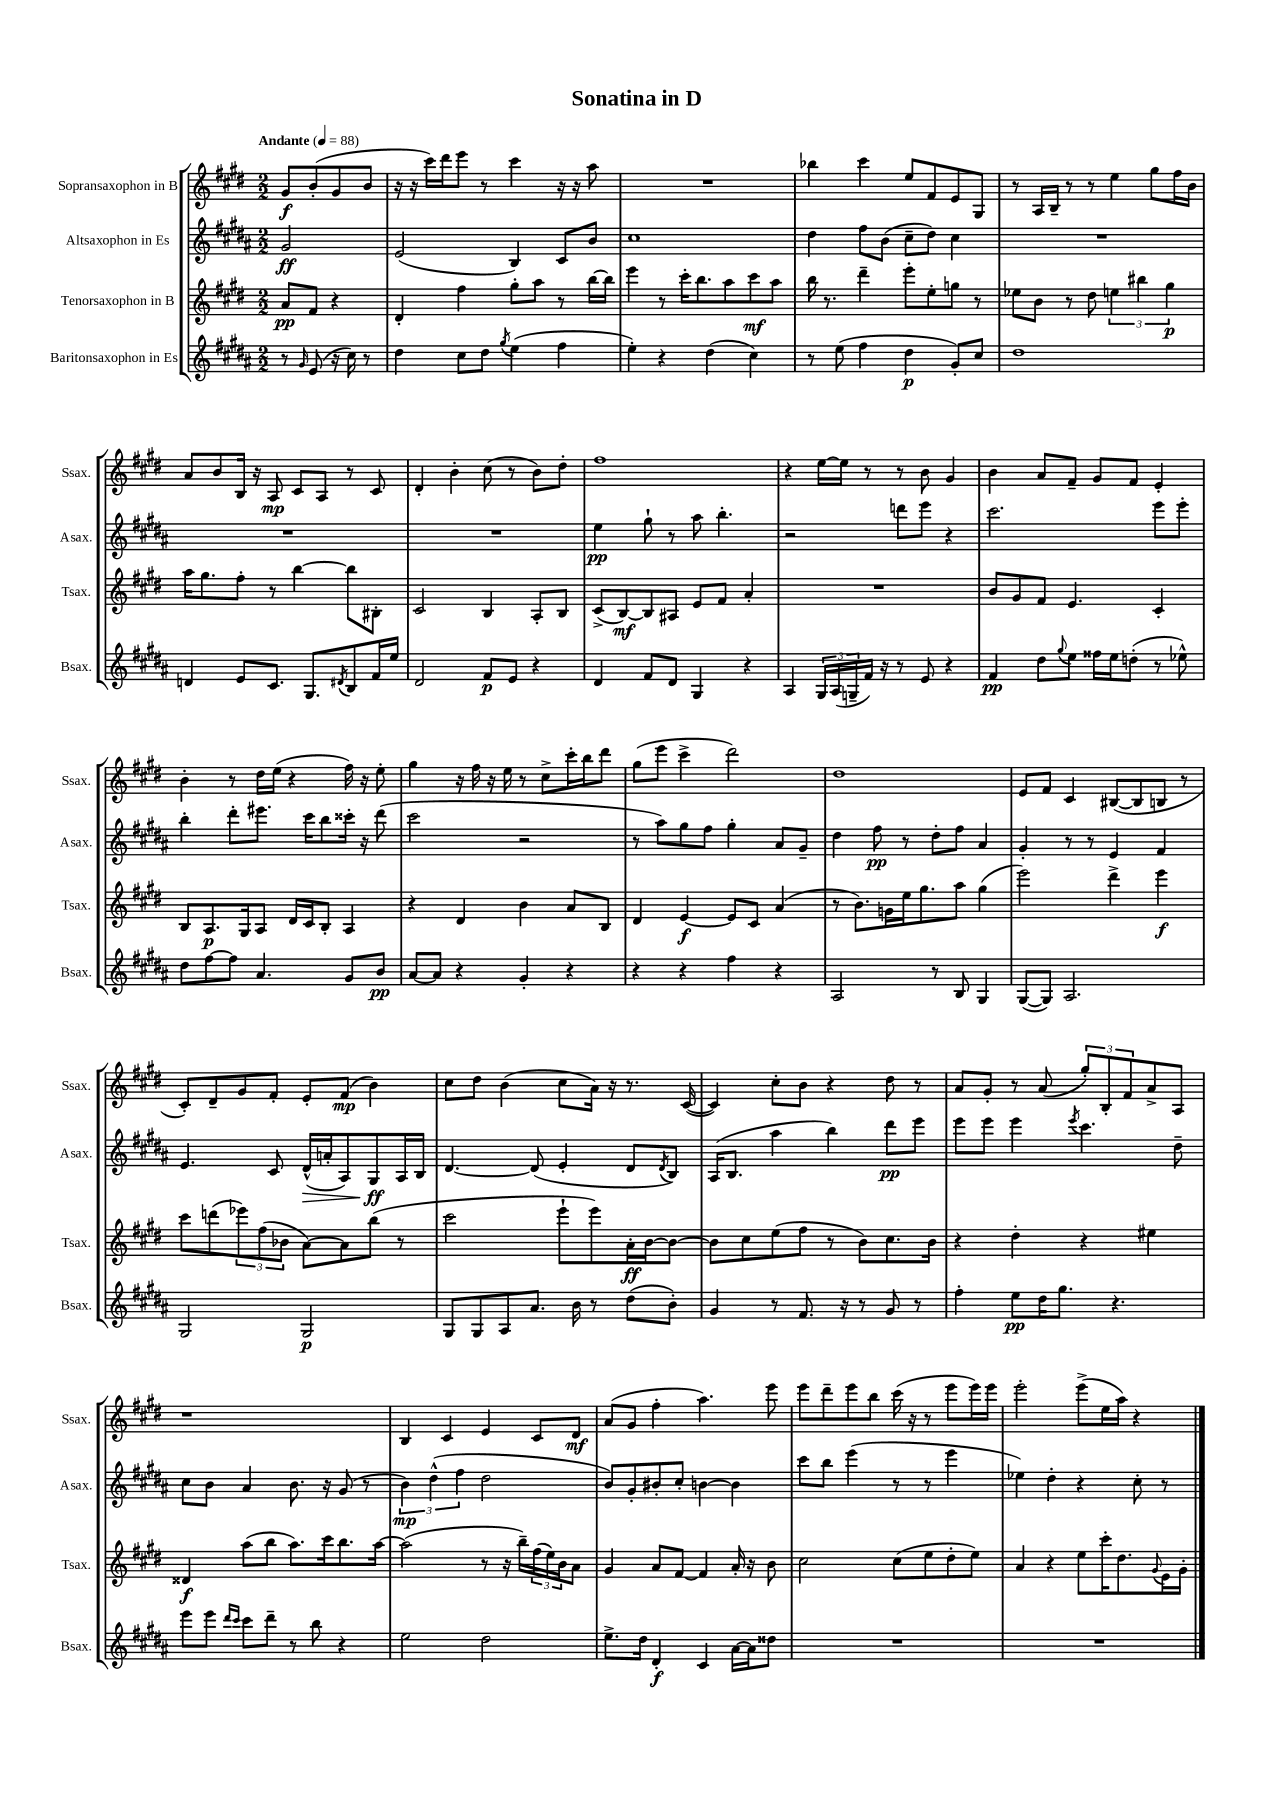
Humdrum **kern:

**kern	**kern	**kern	**kern
*staff4	*staff3	*staff2	*staff1
*clefG2	*clefG2	*clefG2	*clefG2
*k[f#c#g#d#a#]	*k[f#c#g#d#]	*k[f#c#g#d#a#]	*k[f#c#g#d#]
*M2/2	*M2/2	*M2/2	*M2/2
*MM88	*MM88	*MM88	*MM88
8r	8a	2g#	8g#
16qqg#	.	.	.
(8e	8f#	.	(8b'
16r	4r	.	8g#
16cc#)	.	.	.
8r	.	.	8b
=	=	=	=
4dd#	4d#'	(2e	16r
.	.	.	16r
.	.	.	16ccc#)
.	.	.	16ddd#
8cc#	4ff#	.	8eee
8dd#	.	.	8r
8qgg#	.	.	.
(4ee	8gg#'	4B)	4ccc#
.	8aa	.	.
4ff#	8r	8c#	16r
.	.	.	16r
.	[16bb	8b	8aa
.	16bb]	.	.
=	=	=	=
4ee')	4eee	1cc#	1r
4r	8r	.	.
.	16ccc#'	.	.
.	8.bb	.	.
(4dd#	.	.	.
.	8aa	.	.
4cc#)	8ccc#	.	.
.	8aa	.	.
=	=	=	=
8r	16bb	4dd#	4bb-
.	8.r	.	.
(8ee	.	.	.
4ff#	4ddd#~	8ff#	4ccc#
.	.	(8b	.
4dd#	8eee'	8cc#~	8ee
.	8ee'	8dd#)	8f#
8g#')	8gg	4cc#	8e
8cc#	8r	.	8G#
=	=	=	=
1dd#	8ee-	1r	8r
.	8b	.	16A
.	.	.	16B~
.	8r	.	8r
.	8dd#	.	8r
.	6ee	.	4ee
.	6bb#	.	.
.	.	.	8gg#
.	6gg#	.	.
.	.	.	16ff#
.	.	.	16b
=	=	=	=
4d	16aa	1r	8a
.	8.gg#	.	.
.	.	.	8b
8e	8ff#'	.	16B
.	.	.	16r
8.c#	8r	.	8A
.	[4bb	.	8c#
8.G#	.	.	.
.	.	.	8A
8qd#	.	.	.
8B	8bb]	.	8r
16f#	8B#'	.	8c#
16ee	.	.	.
=	=	=	=
2d#	2c#	1r	4d#'
.	.	.	4b'
8f#	4B	.	(8cc#
8e	.	.	8r
4r	8A'	.	8b)
.	8B	.	8dd#'
=	=	=	=
4d#	(8c#^	4ee	1ff#
.	[8B)	.	.
8f#	8B]	8gg#`	.
8d#	8A#	8r	.
4G#	8e	8aa#	.
.	8f#	4.bb'	.
4r	4a'	.	.
=	=	=	=
4A#	1r	2r	4r
24G#	.	.	[16ee
(24A#	.	.	.
.	.	.	16ee]
24G~	.	.	.
16f#)	.	.	8r
16r	.	.	.
8r	.	8ddd	8r
8e	.	8eee	8b
4r	.	4r	4g#
=	=	=	=
4f#	8b	2.ccc#	4b
.	8g#	.	.
8dd#	8f#	.	8a
8qqgg#	.	.	.
8ee	4.e	.	8f#~
16ff##	.	.	8g#
16ee	.	.	.
(8dd'	.	.	8f#
8r	4c#'	8eee	4e'
8ee-^^)	.	8eee'	.
=	=	=	=
8dd#	8B	4bb'	4b'
[8ff#	8.A	.	.
8ff#]	.	8ddd#'	8r
.	16G#	.	.
4.a#	8A	8.eee#	16dd#
.	.	.	(16ee
.	16d#	.	4r
.	16c#	16ccc#	.
.	8B'	8bb	.
8g#	4A	16ccc##'	16ff#)
.	.	16r	16r
8b	.	(8ddd#	8ee'
=	=	=	=
[8a#	4r	2ccc#	4gg#
8a#]	.	.	.
4r	4d#	.	16r
.	.	.	16ff#
.	.	.	16r
.	.	.	16ee
4g#'	4b	2r	8r
.	.	.	8cc#^
4r	8a	.	16ccc#'
.	.	.	16bb
.	8B	.	8ddd#
=	=	=	=
4r	4d#	8r	(8gg#
.	.	8aa#)	8eee
4r	[4e	8gg#	4ccc#^
.	.	8ff#	.
4ff#	8e]	4gg#'	2ddd#)
.	8c#	.	.
4r	(4a	8a#	.
.	.	8g#~	.
=	=	=	=
2A#	8r	4dd#	1dd#
.	8.b)	.	.
.	.	8ff#	.
.	16g	.	.
.	16ee	8r	.
.	8.gg#	.	.
8r	.	8dd#'	.
8B	8aa	8ff#	.
4G#	(4gg#	4a#	.
=	=	=	=
([8G#	2eee)	4g#'	8e
8G#])	.	.	8f#
2.A#	.	8r	4c#
.	.	8r	.
.	4ddd#^	4e	([8B#
.	.	.	8B#]
.	4eee	4f#	8B
.	.	.	8r
=	=	=	=
2G#	8ccc#	4.e	8c#')
.	(8ddd	.	8d#~
.	12eee-)	.	8g#
.	(12ff#	.	.
.	.	8c#	8f#'
.	12b-	.	.
2G#	[8a)	(16d#^^	8e'
.	.	16a'	.
.	8a]	8A#)	(8f#
.	(8bb	8G#	4b)
.	8r	16A#	.
.	.	16B	.
=	=	=	=
8G#	2ccc#	[4.d#	8cc#
8G#	.	.	8dd#
8A#	.	.	(4b
8.a#	.	(8d#]	.
.	8eee`	4e'	8cc#
16b	.	.	.
8r	8eee)	.	16a)
.	.	.	16r
(8dd#	16a'	8d#	8.r
.	[16b	.	.
.	.	8qd#	.
8b')	8b_	8B)	.
.	.	.	([16c#
=	=	=	=
4g#	8b]	(16A#	4c#])
.	.	8.B	.
.	8cc#	.	.
8r	(8ee	4aa#	8cc#'
8.f#	8ff#	.	8b
.	8r	4bb)	4r
16r	.	.	.
8r	8b)	.	.
8g#	8.cc#	8ddd#	8dd#
8r	.	8eee	8r
.	16b	.	.
=	=	=	=
4ff#'	4r	8eee	8a
.	.	8eee	8g#'
8ee	4dd#'	4eee	8r
16dd#	.	.	(8a
8.gg#	.	.	.
.	.	8qeee	.
.	4r	4.ccc#	12gg#')
.	.	.	12B'
4.r	.	.	.
.	.	.	12f#
.	4ee#	.	8a^
.	.	8dd#~	8A
=	=	=	=
8eee	4d##	8cc#	1r
8eee	.	8b	.
16qqddd#	.	.	.
16qqccc#	.	.	.
8ccc#	(8aa	4a#	.
8ddd#~	8bb	.	.
8r	8.aa)	8.b	.
8bb	.	.	.
.	16ccc#	16r	.
4r	8.bb	(8g#	.
.	.	8r	.
.	[16aa	.	.
=	=	=	=
2ee	(2aa]	6b)	4B
.	.	(6dd#^^	.
.	.	.	4c#
.	.	6ff#	.
2dd#	8r	2dd#	4e
.	16r	.	.
.	16bb~)	.	.
.	(24ff#	.	8c#
.	24ee)	.	.
.	24b	.	.
.	8a	.	8d#
=	=	=	=
8.ee^	4g#	8b)	(8a
.	.	8g#'	8g#
16dd#	.	.	.
4d#'	8a	8b#'	4ff#'
.	[8f#	8cc#'	.
4c#	4f#]	[4b	4.aa)
[16a#	16a'	4b]	.
16a#]	16r	.	.
8dd##	8b	.	8eee
=	=	=	=
1r	2cc#	8ccc#	8eee
.	.	8bb	8ddd#~
.	.	(4eee	8eee
.	.	.	8bb
.	(8cc#	8r	(16ccc#
.	.	.	16r
.	8ee	8r	8r
.	8dd#'	4eee	8eee
.	8ee)	.	16eee)
.	.	.	16eee
=	=	=	=
1r	4a	4ee-)	2eee'
.	4r	4dd#'	.
.	8ee	4r	(8eee^
.	16ccc#'	.	16ee
.	8.dd#	.	16aa)
.	.	8cc#'	4r
.	8qqg#	.	.
.	16e	8r	.
.	16g#'	.	.
==	==	==	==
*-	*-	*-	*-
